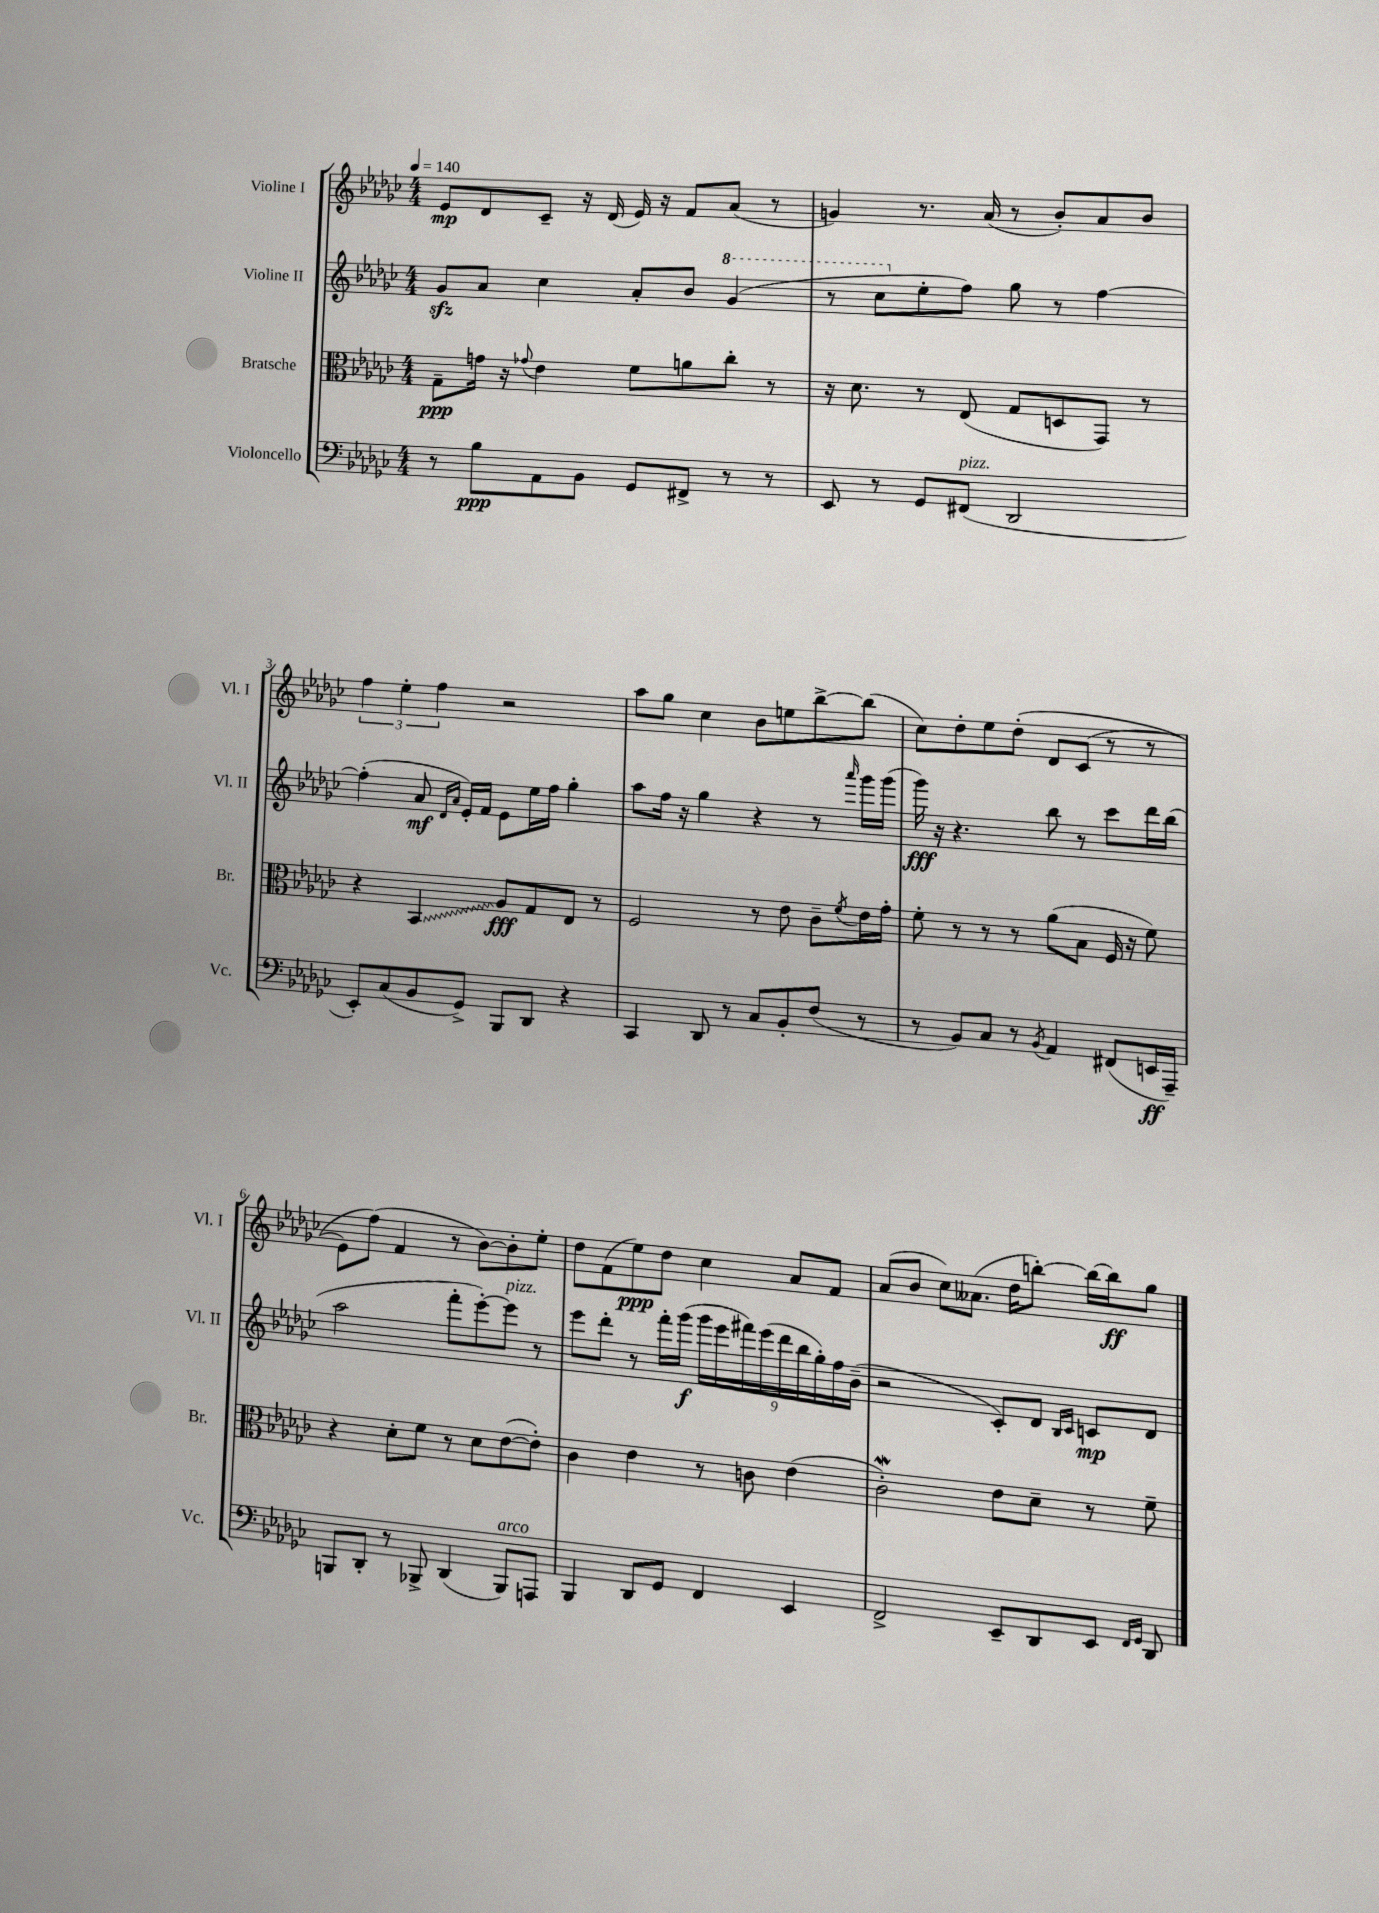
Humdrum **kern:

**kern	**kern	**kern	**kern
*staff4	*staff3	*staff2	*staff1
*clefF4	*clefC3	*clefG2	*clefG2
*k[b-e-a-d-g-c-]	*k[b-e-a-d-g-c-]	*k[b-e-a-d-g-c-]	*k[b-e-a-d-g-c-]
*M4/4	*M4/4	*M4/4	*M4/4
*MM140	*MM140	*MM140	*MM140
8r	8G-~\L	8g-/L	8e-/L
8B-\L	16g\Jk	8a-/J	8d-/
.	16r	.	.
.	8qqg-/	.	.
8AA-\	4e-\	4cc-\	8c-~/J
8BB-\J	.	.	16r
.	.	.	(16d-/
8GG-/L	8f\L	8a-'/L	16e-/)
.	.	.	16r
8FF#^/J	8a\	8b-/J	8f/L
8r	8cc-'\J	(4gg-/	(8a-/J
8r	8r	.	8r
=	=	=	=
8EE-/	16r	8r	4g/)
.	8.d-\	.	.
8r	.	8ccc-\L	.
8GG-/L	8r	8ee-'\	8.r
(8FF#/J	(8E-/	8ff\J)	.
.	.	.	(16a-/
2DD-/	8G-/L	8gg-\	8r
.	8D/	8r	8b-'/L)
.	8GG-/J)	[4ff\	8a-/
.	8r	.	8b-/J
=	=	=	=
8EE-'/L)	4r	(4ff'\]	6ff\
(8C-/	.	.	.
.	.	.	6ee-'\
8BB-/	4BB-/	8a-/	.
.	.	.	6ff\
.	.	16qqd-/LL	.
.	.	16qqa-/JJ	.
8GG-^/J)	.	16e-'/LL)	.
.	.	16f/JJ	.
8BBB-/L	8A-/L	8e-\L	2r
8DD-/J	8G-/	16ee-\L	.
.	.	16ff\JJ	.
4r	8E-/J	4gg-'\	.
.	8r	.	.
=	=	=	=
4CC-/	2F/	8aa-\L	8aa-\L
.	.	16ff\Jk	8gg-\J
.	.	16r	.
8DD-/	.	4gg-\	4cc-\
8r	.	.	.
8C-/L	8r	4r	8b-\L
8BB-'/	8e-\	.	8ee\
(8F/J	8c-~\L	8r	[8bb-^\
.	8qf/	16qqaaa-/	.
8r	16e-\L	16ggg-\LL	(8bb-\]J
.	16g-'\JJ	(16ggg-\JJ	.
=	=	=	=
8r	8f'\	16ggg-\)	8cc-\L)
.	.	16r	.
8BB-/L)	8r	4.r	8dd-'\
8C-/J	8r	.	8ee-\
8r	8r	.	&(8dd-'\J
8qBB-/	.	.	.
4AA-/	(8a-\L	8bb-\	8d-/L
.	8B-\J	8r	(8c-/J
(8FF#/L	16F/	8ccc-\L	8r
.	16r	.	.
16EE/L	8f\)	16ddd-\L	8r
16AAA-~/JJ)	.	(16bb-\JJ	.
=	=	=	=
8BBB/L	4r	2aa-\	8e-\L)
8DD-'/J	.	.	(8ff\J&)
8r	8d-'\L	.	4f/
8BBB-^/	8f\J	.	.
(4DD-/	8r	8fff'\L	8r
.	8d-\L	[8eee-'\)	[8b-\L)
8BBB-/L)	([8e-\	8eee-\]J	8b-'\]
8AAA/J	8e-'\]J)	8r	8ee-'\J
=	=	=	=
4BBB-/	4c-\	8eee-\L	8dd-\L
.	.	8ddd-'\J	(8f\
8DD-/L	4e-\	8r	8ee-\)
8GG-/J	.	16fff'\LL	8dd-\J
.	.	(16ggg-\JJ	.
4FF/	8r	18ggg-\LL	4cc-\
.	.	18eee-\	.
.	.	18fff#\)	.
.	8c\	.	.
.	.	(18eee-\	.
.	.	18ddd-\	.
4EE-/	(4e-\	.	8a-/L
.	.	18bb-\	.
.	.	18gg-'\)	.
.	.	.	8f/J
.	.	18ff\	.
.	.	(18b-~\JJ	.
=	=	=	=
2FF^/	2c-'\)	2r	(8a-/L
.	.	.	8b-/J
.	.	.	8cc-\L)
.	.	.	(8.a--\J
8EE-~/L	8e-\L	8c-'/L)	.
.	.	.	16dd-\LK
8DD-/	8d-~\J	8d-/J	[8bb'\J)
.	.	16qqB-/LL	.
.	.	16qqc-/JJ	.
8EE-/J	8r	8c/L	16bb\_LL
.	.	.	16bb\]J
16qqFF/LL	.	.	.
16qqGG-/JJ	.	.	.
8DD-/	8f~\	8d-/J	8gg-\J
==	==	==	==
*-	*-	*-	*-
